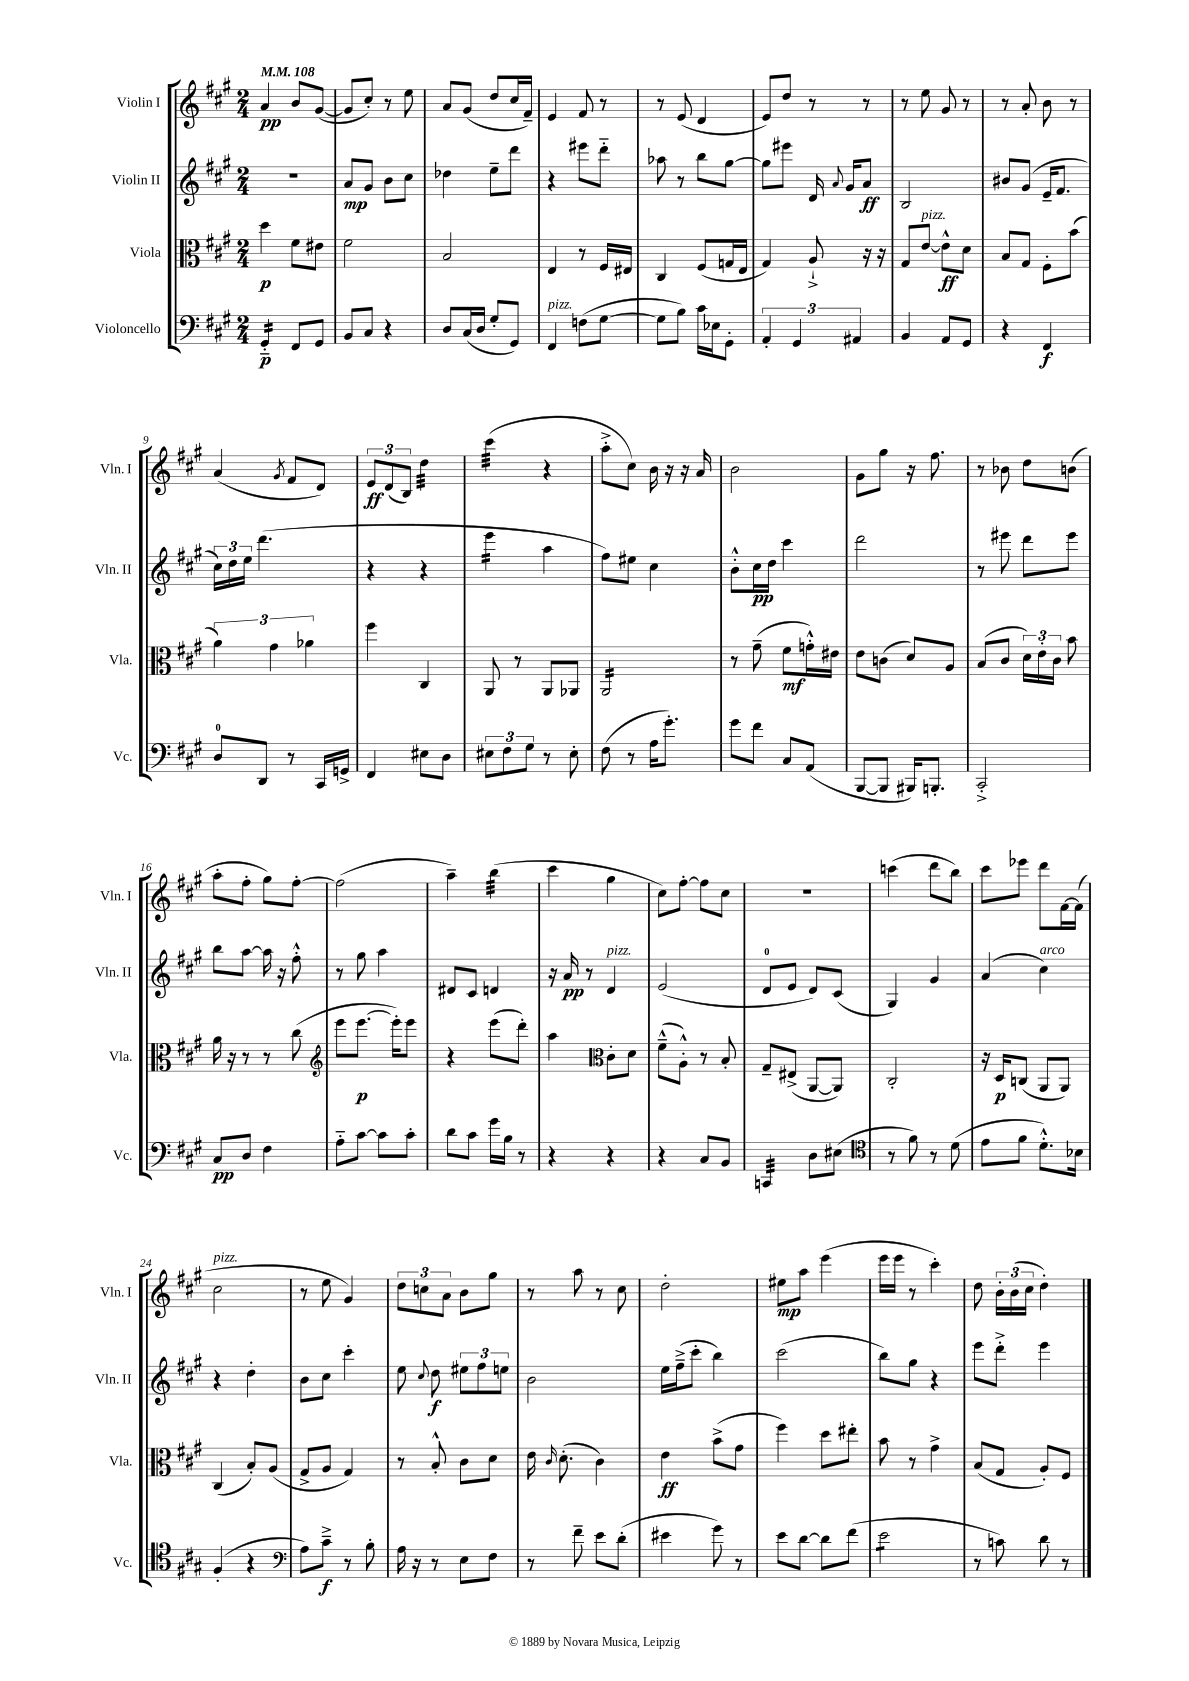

**kern	**kern	**kern	**kern
*staff4	*staff3	*staff2	*staff1
*clefF4	*clefC3	*clefG2	*clefG2
*k[f#c#g#]	*k[f#c#g#]	*k[f#c#g#]	*k[f#c#g#]
*M2/4	*M2/4	*M2/4	*M2/4
*MM108	*MM108	*MM108	*MM108
4GG#'~	4dd	2r	4a
8FF#	8f#	.	8b
8GG#	8e#	.	([8g#
=	=	=	=
8BB	2f#	8a	8g#]
8C#	.	8g#	8cc#')
4r	.	8b	8r
.	.	8cc#	8ee
=	=	=	=
8D	2B	4dd-	8a
(16C#	.	.	(8g#
16D	.	.	.
8G#'	.	8ee~	8dd
8GG#)	.	8ddd	16cc#
.	.	.	16f#~)
=	=	=	=
4FF#	4E	4r	4e
(8F	8r	8eee#	8f#
[8G#	16F#	8ddd'~	8r
.	16E#	.	.
=	=	=	=
8G#]	4C#	8aa-	8r
8B)	.	8r	(8e
16c#	(8F#	8bb	4d
16E-	.	.	.
8GG#'	16G	[8gg#	.
.	16E	.	.
=	=	=	=
6AA'	4G#)	8gg#]	8e)
.	.	8eee#	8dd
6GG#	.	.	.
.	8A`^	16d	8r
.	.	8qqa	.
.	.	16g#	.
6AA#	.	.	.
.	16r	8a	8r
.	16r	.	.
=	=	=	=
4BB	8G#	2B	8r
.	[8e	.	8ee
8AA	8e^^]	.	8g#
8GG#	8d	.	8r
=	=	=	=
4r	8B	8b#	8r
.	8G#	(8g#	8a'
4FF#	8F#'	16e~	8b
.	.	8.f#	.
.	(8b	.	8r
=	=	=	=
8D	6a)	24cc#)	(4a
.	.	24dd	.
.	.	24ee	.
8DD	.	(4.ddd	.
.	6g#	.	.
.	.	.	8qg#
8r	.	.	8f#
.	6a-	.	.
16CC#	.	.	8d)
16GG^	.	.	.
=	=	=	=
4FF#	4ff#	4r	12e
.	.	.	(12d
.	.	.	12B)
8E#	4C#	4r	4dd
8D	.	.	.
=	=	=	=
12E#	8AA	4eee	(4ccc#
12F#	.	.	.
.	8r	.	.
12G#	.	.	.
8r	8AA	4aa	4r
8E#'	8AA-	.	.
=	=	=	=
(8F#	2AA	8ff#)	8aa'^
8r	.	8ee#	8cc#)
16A	.	4cc#	16b
8.g#')	.	.	16r
.	.	.	16r
.	.	.	16a
=	=	=	=
8g#	8r	8b'^^	2b
8f#	(8g#~	16cc#	.
.	.	16dd	.
8C#	8f#	4ccc#	.
(8AA	16g'^^)	.	.
.	16e#	.	.
=	=	=	=
[8BBB	8e	2ddd	8g#
8BBB]	(8c	.	8gg#
16BBB#)	8d)	.	16r
8.BBB'	.	.	8.ff#
.	8A	.	.
=	=	=	=
2CC#'^	(8B	8r	8r
.	8c#	8eee#	8b-
.	24d)	8ddd	8dd
.	24e'	.	.
.	24c#	.	.
.	8b	8eee#	(8b
=	=	=	=
8C#	16a	8bb	8aa'
.	16r	.	.
8D	8r	[8aa	8ff#'
4F#	8r	16aa]	8gg#)
.	.	16r	.
.	(8cc#	8ff#'^^	[8ff#'
=	=	=	=
*	*clefG2	*	*
8A'~	8eee	8r	(2ff#]
[8c#	[8.eee	8gg#	.
8c#]	.	4aa	.
.	16eee'])	.	.
8c#'	8eee	.	.
=	=	=	=
8d	4r	8d#	4aa~)
8c#	.	8c#	.
16g#	(8eee	4d	(4bb
16B	.	.	.
8r	8ddd')	.	.
=	=	=	=
4r	4aa	16r	4ccc#
.	.	16a	.
.	.	8r	.
*	*clefC3	*	*
4r	8c#'	4d	4gg#
.	8d	.	.
=	=	=	=
4r	(8f#~^^	(2e	8cc#)
.	8A'^^)	.	[8ff#'
8C#	8r	.	8ff#]
8BB	8B'	.	8cc#
=	=	=	=
4CC	8G#~	8d	2r
.	(8E#^	8e	.
8D	[8AA	8d)	.
(8E#	8AA])	(8c#	.
=	=	=	=
*clefC4	*	*	*
8r	2C#'	4G#)	(4ccc
8f#)	.	.	.
8r	.	4g#	8ddd
(8d	.	.	8bb)
=	=	=	=
8e	16r	(4a	8ccc#
.	16D	.	.
8f#	(8C	.	8eee-
8.d'^^)	8AA	4cc#)	8ddd
.	8AA)	.	[16f#
16B-	.	.	(16f#]
=	=	=	=
(4F#'	(4C#	4r	2cc#
4r	8B')	4dd'	.
.	(8A	.	.
=	=	=	=
*clefF4	*	*	*
8A)	8G#^	8b	8r
8c#~^	8A	8cc#	8ee
8r	4G#)	4ccc#'	4g#)
8B'	.	.	.
=	=	=	=
16A	8r	8ee	12dd
16r	.	.	.
.	.	.	12cc
.	.	8qqcc#	.
8r	8B'^^	8dd	.
.	.	.	12a
8E	8c#	12ee#	8b
.	.	12ff#	.
8F#	8d	.	8gg#
.	.	12ee	.
=	=	=	=
8r	16e	2b	8r
.	16qqc#	.	.
.	(8.d'	.	.
8f#~	.	.	8aa
8e	4c#)	.	8r
(8d'	.	.	8cc#
=	=	=	=
4e#	4e	16ee	2dd'
.	.	(16ff#~^	.
.	.	8ccc#'	.
8g#)	(8b^	4bb)	.
8r	8g#	.	.
=	=	=	=
8e	4ff#)	(2ccc#	8ee#
[8d	.	.	8aa
8d]	8dd	.	(4eee
(8f#	8ee#'	.	.
=	=	=	=
2e	8b	8bb)	16eee
.	.	.	16eee
.	8r	8gg#	8r
.	4g#^	4r	4ccc#')
=	=	=	=
8r	(8B	8eee	8dd
8c)	8G#	8ddd'^	24b'
.	.	.	(24b
.	.	.	24cc#
8d	8A')	4eee	4dd')
8r	8F#	.	.
==	==	==	==
*-	*-	*-	*-
